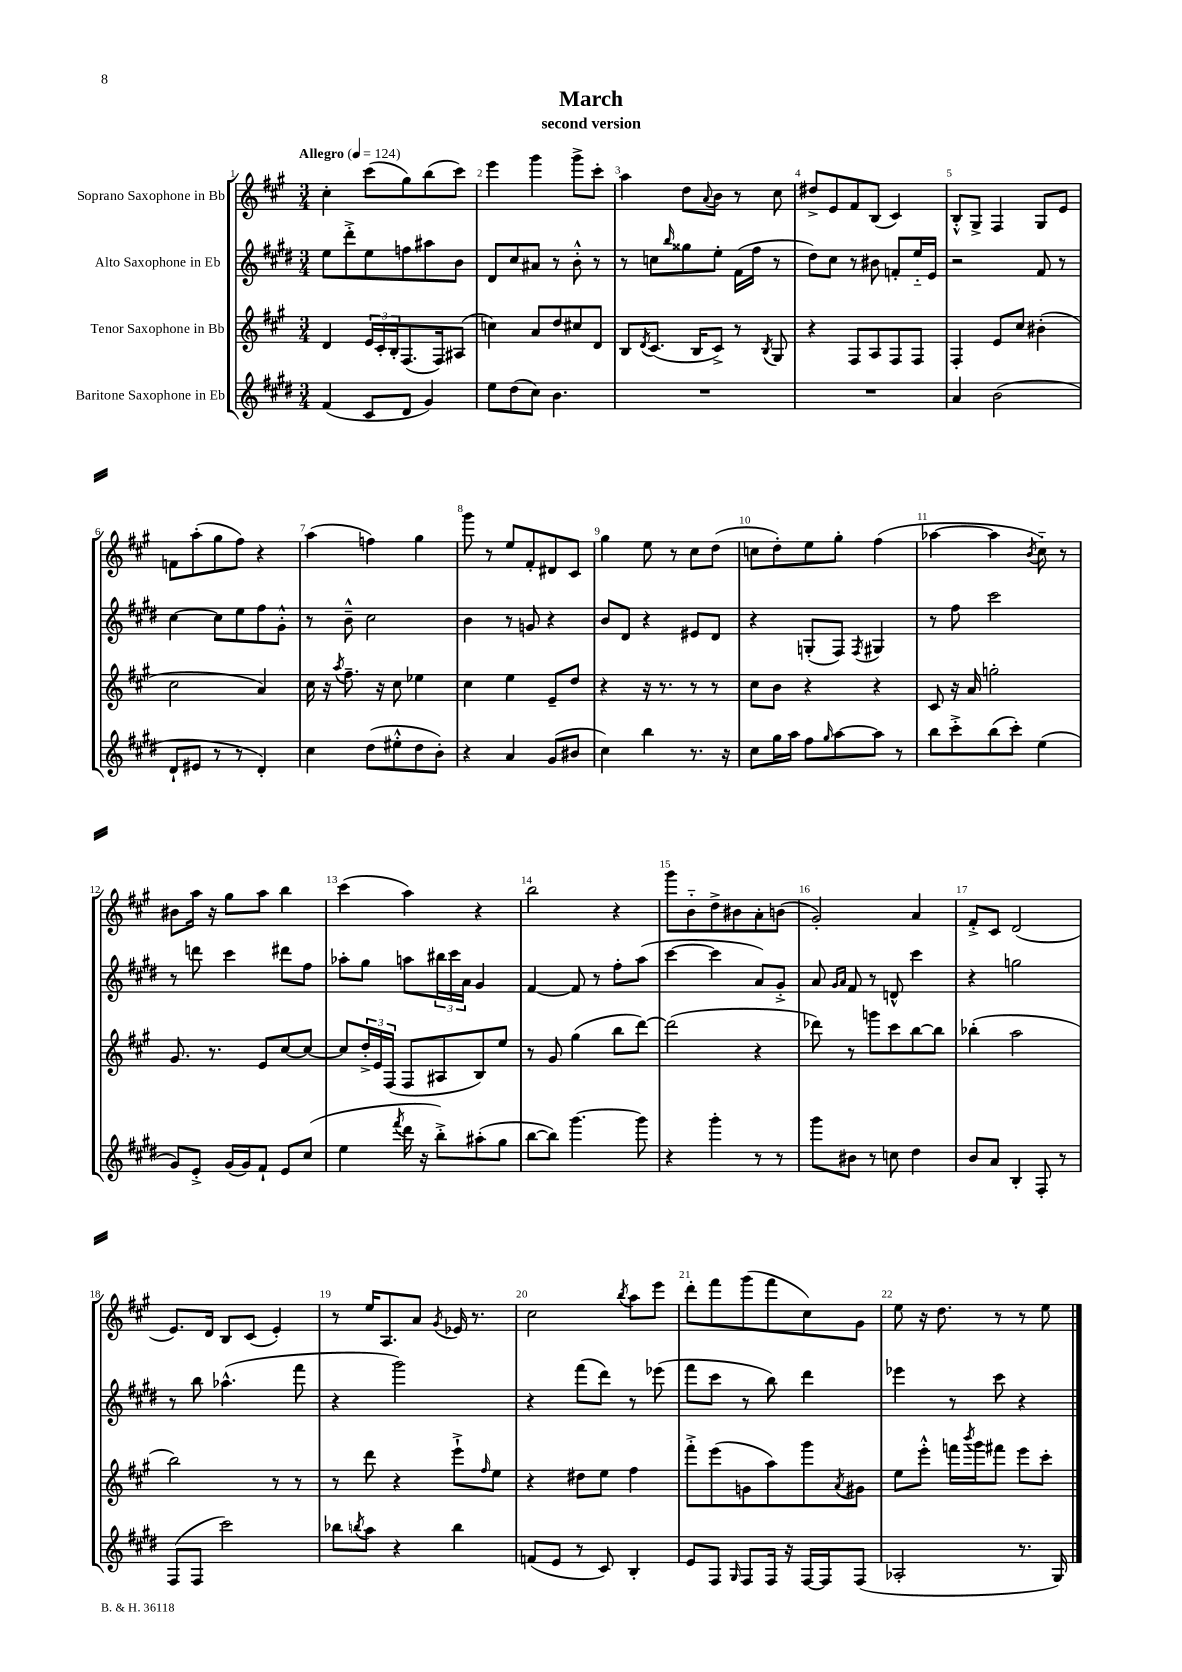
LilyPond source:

\header { title = "March" subtitle = "second version" }
<<
\new StaffGroup <<
\new Staff = "s0" \with { instrumentName = "Soprano Saxophone in Bb" } {
    \clef treble \key a \major \numericTimeSignature \time 3/4 \tempo "Allegro" 4 = 124
    cis''4-. cis'''8( gis''8) b''8( cis'''8) |
    e'''4 gis'''4 gis'''8-> cis'''8-. |
    a''4 d''8 \appoggiatura { a'8 } b'8 r8 cis''8 |
    dis''8-> e'8 fis'8 b8( cis'4) |
    b8-.-^ gis8-> fis4 gis8 e'8 |
    f'8 a''8-.( gis''8 fis''8) r4 |
    a''4( f''4) gis''4 |
    gis'''8 r8 e''8 fis'8-. dis'8 cis'8 |
    gis''4 e''8 r8 cis''8 d''8( |
    c''8 d''8-.) e''8 gis''8-. fis''4( |
    aes''4~ aes''4 \acciaccatura { b'8 } cis''8-_) r8 |
    bis'8 a''16 r16 gis''8 a''8 b''4 |
    cis'''4( a''4) r4 |
    b''2 r4 |
    gis'''8 b'8-_ d''8-> bis'8 a'8-. b'8( |
    gis'2-.) a'4 |
    fis'8-.-> cis'8 d'2( |
    e'8.) d'16 b8 cis'8( e'4-.) |
    r8 e''16 a8. a'8 \acciaccatura { gis'8 } ees'16 r8. |
    cis''2 \acciaccatura { b''8 } a''8 e'''8 |
    d'''8-. fis'''8 gis'''8( fis'''8 cis''8) gis'8 |
    e''8 r16 d''8. r8 r8 e''8 \bar "|." |
}
\new Staff = "s1" \with { instrumentName = "Alto Saxophone in Eb" } {
    \clef treble \key e \major \numericTimeSignature \time 3/4
    e''8 dis'''8-.-> e''8 f''8 ais''8 b'8 |
    dis'8 cis''8 ais'8 r8 b'8-.-^ r8 |
    r8 c''8 \grace { b''16 } gisis''8 e''8-. fis'16( fis''16 r8 |
    dis''8) cis''8 r8 bis'8 f'8-. e''16-_ e'16 |
    r2 fis'8 r8 |
    cis''4~ cis''8 e''8 fis''8 gis'8-.-^ |
    r8 b'8---^ cis''2 |
    b'4 r8 g'8 r4 |
    b'8 dis'8 r4 eis'8 dis'8 |
    r4 g8-.( fis8) \acciaccatura { fis8 } gis4 |
    r8 fis''8 cis'''2 |
    r8 d'''8 cis'''4 dis'''8 fis''8 |
    aes''8-. gis''8 a''8 \tuplet 3/2 { bis''16 cis'''16 a'16 } gis'4 |
    fis'4~ fis'8 r8 fis''8-. a''8( |
    cis'''4~ cis'''4 a'8) gis'8-.-> |
    a'8 \grace { gis'16 a'16 } fis'8 r8 d'8-^ cis'''4 |
    r4 g''2 |
    r8 b''8 aes''4.-^( fis'''8 |
    r4 gis'''2) |
    r4 fis'''8( dis'''8) r8 ees'''8( |
    fis'''8 cis'''8 r8 b''8) dis'''4 |
    ees'''4 r8 cis'''8 r4 \bar "|." |
}
\new Staff = "s2" \with { instrumentName = "Tenor Saxophone in Bb" } {
    \clef treble \key a \major \numericTimeSignature \time 3/4
    d'4 \tuplet 3/2 { e'16 cis'16-. b16-. } fis8.( fis16) ais8( |
    c''4) a'8 d''8 cis''8 d'8 |
    b8 \acciaccatura { d'8 } cis'8.( b16 cis'8->) r8 \acciaccatura { b8 } gis8 |
    r4 fis8 a8 fis8 fis8 |
    fis4-. e'8 cis''8 bis'4-.( |
    cis''2 a'4) |
    cis''16 r16 \acciaccatura { a''8 } fis''8.-- r16 cis''8 ees''4 |
    cis''4 e''4 e'8-- d''8 |
    r4 r16 r8. r8 r8 |
    cis''8 b'8 r4 r4 |
    cis'8 r16 a'16 g''2-. |
    gis'8. r8. e'8 cis''8~ cis''8~ |
    cis''8 \tuplet 3/2 { d''16-.-> e'16 fis16( } fis8 ais8 b8) e''8 |
    r8 gis'8 gis''4( b''8 d'''8~) |
    d'''2( r4 |
    des'''8) r8 g'''8 cis'''8 b''8~ b''8 |
    bes''4-.( a''2 |
    b''2) r8 r8 |
    r8 d'''8 r4 e'''8-!-> \grace { fis''16 } e''8 |
    r4 dis''8 e''8 fis''4 |
    fis'''8-.-> e'''8( g'8 a''8) gis'''8 \acciaccatura { a'8 } gis'8 |
    e''8 e'''8-.-^ f'''16 \acciaccatura { b'''8 } gis'''16 fis'''8 e'''8 cis'''8-. \bar "|." |
}
\new Staff = "s3" \with { instrumentName = "Baritone Saxophone in Eb" } {
    \clef treble \key e \major \numericTimeSignature \time 3/4
    fis'4( cis'8 dis'8 gis'4) |
    e''8 dis''8( cis''8) b'4. |
    R2. |
    R2. |
    a'4 b'2( |
    dis'8-! eis'8 r8 r8 dis'4-.) |
    cis''4 dis''8( eis''8-.-^ dis''8 b'8-.) |
    r4 a'4 gis'8( bis'8 |
    cis''4) b''4 r8. r16 |
    cis''8 gis''16 a''16 fis''8 \grace { gis''16 } a''8~ a''8 r8 |
    b''8 cis'''8-.-> b''8( cis'''8-.) e''4( |
    gis'8) e'8-.-> gis'16( gis'16) fis'8-! e'8 cis''8( |
    e''4 \acciaccatura { fis'''8 } dis'''16 r16 b''8-.->) ais''8-.( gis''8 |
    b''8~ b''8) gis'''4.~ gis'''8 |
    r4 gis'''4-. r8 r8 |
    gis'''8 bis'8 r8 c''8 dis''4 |
    b'8 a'8 b4-. fis8-. r8 |
    fis8( fis8 cis'''2) |
    bes''8 \acciaccatura { b''8 } a''8 r4 b''4 |
    f'8( e'8 r8 cis'8) b4-. |
    e'8 fis8 \grace { gis16 } fis8 fis16 r16 fis16~ fis16 fis8( |
    aes2-. r8. gis16) \bar "|." |
}
>>
>>
\layout { \context { \Score \override BarNumber.break-visibility = ##(#f #t #t) barNumberVisibility = #all-bar-numbers-visible } }
